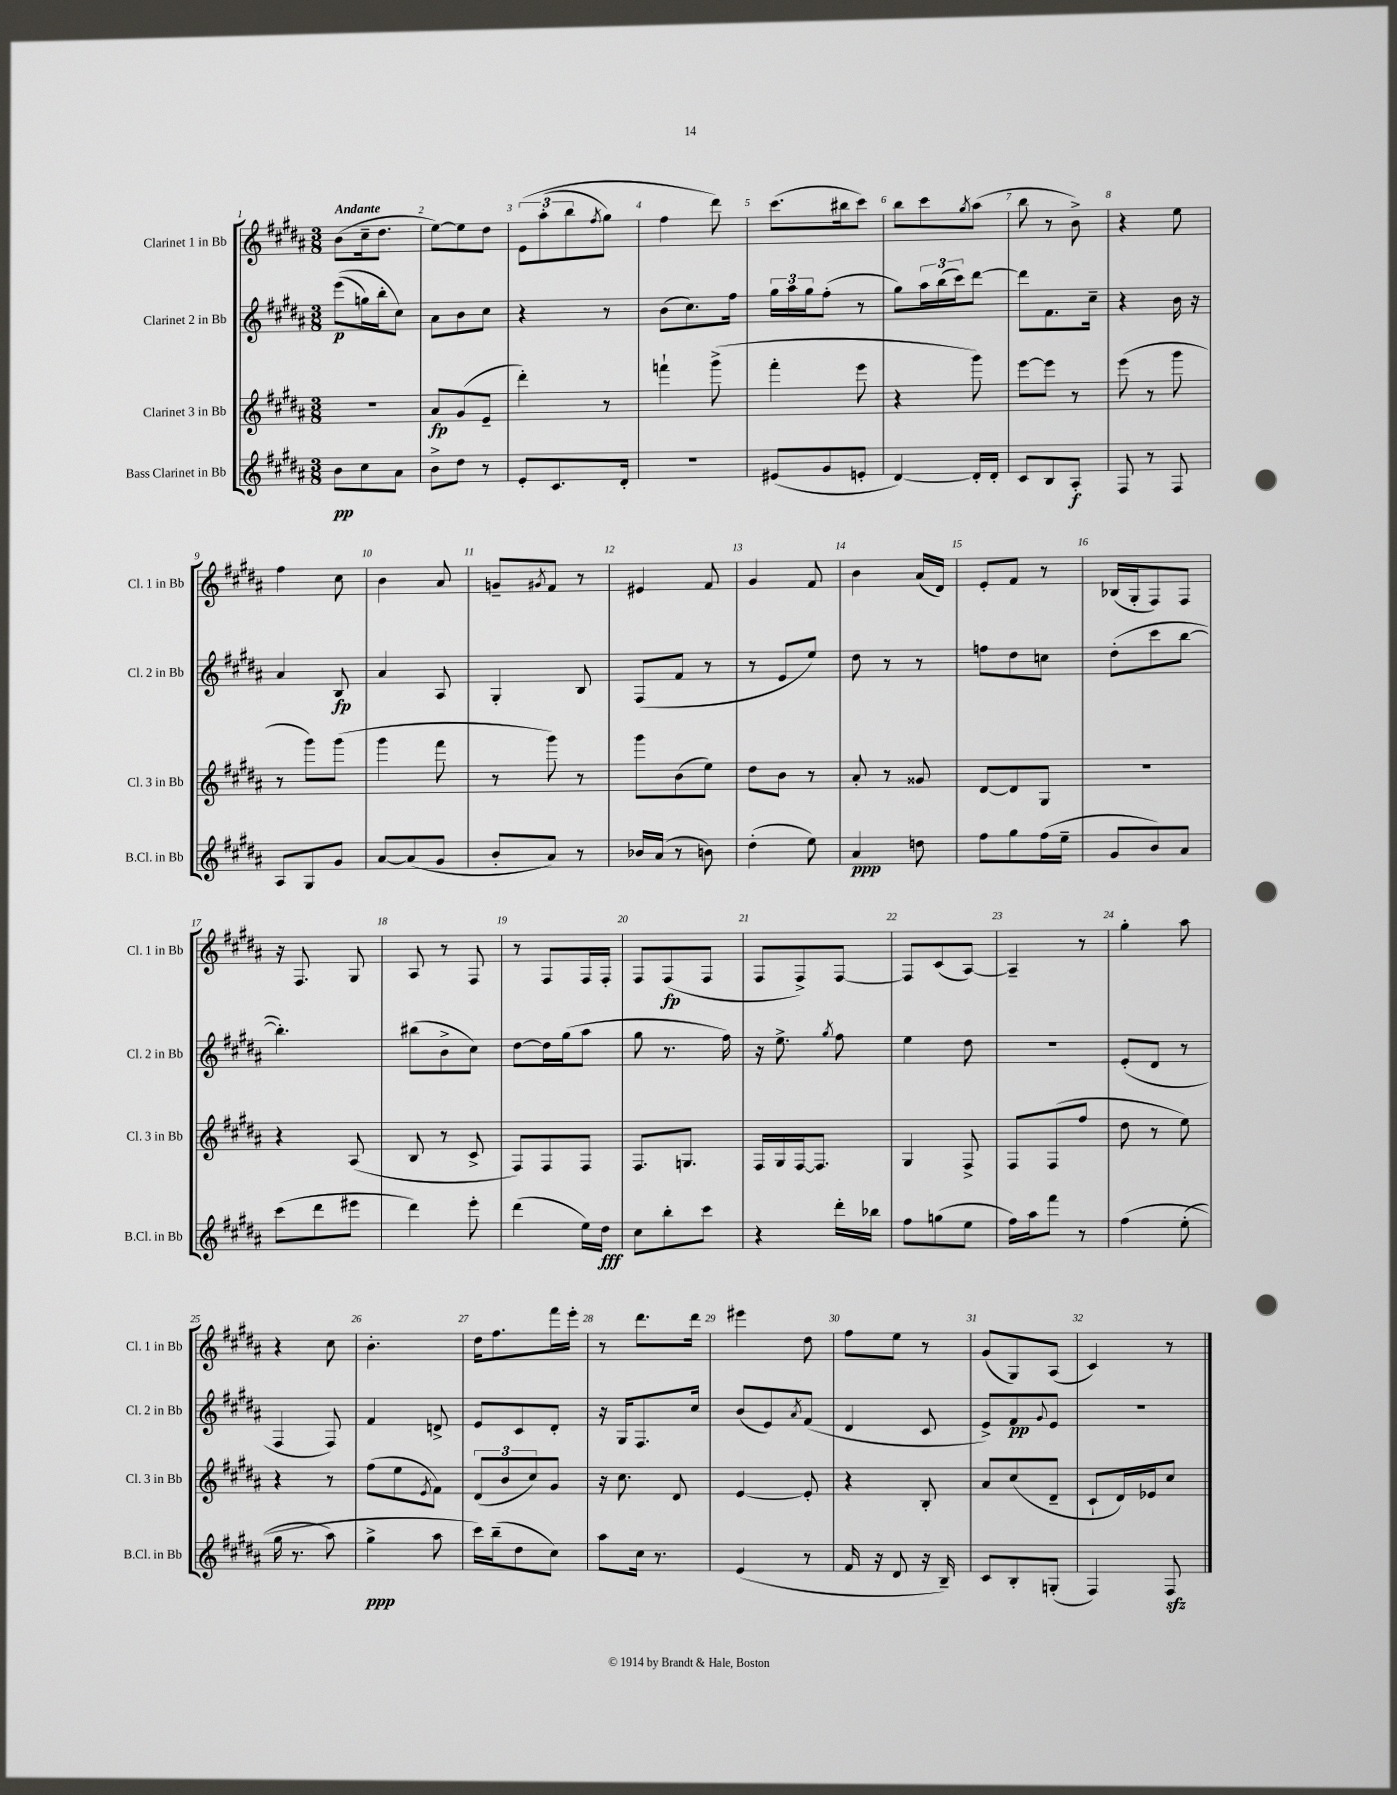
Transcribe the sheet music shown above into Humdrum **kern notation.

**kern	**kern	**kern	**kern
*staff4	*staff3	*staff2	*staff1
*clefG2	*clefG2	*clefG2	*clefG2
*k[f#c#g#d#a#]	*k[f#c#g#d#a#]	*k[f#c#g#d#a#]	*k[f#c#g#d#a#]
*M3/8	*M3/8	*M3/8	*M3/8
8b	4.r	&((8eee	(8b
8cc#	.	16gg)	16cc#~
.	.	16bb'	8.dd#
8a#	.	8cc#&)	.
=	=	=	=
8b^	8a#	8a#	[8ee)
8dd#	(8g#	8b	8ee]
8r	8e~	8cc#	8dd#
=	=	=	=
8e'	4ddd#')	4r	&(12e
.	.	.	(12aa#'
8.c#	.	.	.
.	.	.	12bb
.	.	.	8qff#
.	8r	8r	8gg#)
16d#'	.	.	.
=	=	=	=
4.r	4fff`	(8b	4ff#
.	.	8.cc#)	.
.	(8ggg#^	.	8ddd#&)
.	.	16ff#	.
=	=	=	=
(8e#	4fff#'	24gg#	(8.ccc#
.	.	24aa#	.
.	.	24gg#	.
8g#	.	(8ff#'	.
.	.	.	16bb#
8e'	8eee	8r	8ccc#)
=	=	=	=
[4d#)	4r	8gg#)	8bb
.	.	24aa#	8ccc#
.	.	(24bb	.
.	.	24ccc#)	.
.	.	.	8qgg#
16d#']	8ggg#)	[8ddd#	(8aa#
16d#'	.	.	.
=	=	=	=
8c#	[8eee	8ddd#]	8bb
8B	8eee]	8.f#	8r
8A#'	8r	.	8b^)
.	.	16cc#~	.
=	=	=	=
8F#	(8eee	4r	4r
8r	8r	.	.
8F#	8ggg#	16b	8ee
.	.	16r	.
=	=	=	=
8A#	8r	4a#	4ff#
8G#	8ggg#)	.	.
8g#	(8ggg#	8B	8cc#
=	=	=	=
[8a#	4ggg#	4a#	4b
(8a#]	.	.	.
8g#	8fff#	8A#	8a#
=	=	=	=
8b'	8r	4G#'	8g~
.	.	.	8qg#
8a#)	8ggg#)	.	8f#
8r	8r	8B	8r
=	=	=	=
16b-	8ggg#	(8F#	4e#
(16a#	.	.	.
8r	(8b	8f#	.
8b)	8ee)	8r	8f#
=	=	=	=
(4dd#'	8dd#	8r	4g#
.	8b	8e	.
8ee)	8r	8ee)	8f#
=	=	=	=
4a#	8a#'	8dd#	4b
.	8r	8r	.
8dd	8g##	8r	(16a#
.	.	.	16d#)
=	=	=	=
8ff#	[8d#	8ff	8e'
8gg#	8d#]	8dd#	8f#
(16ff#	8G#	8cc	8r
16ee~	.	.	.
=	=	=	=
8g#	4.r	(8dd#'	(16B-
.	.	.	16G#'
8b)	.	8ccc#	8F#)
8a#	.	[8bb	8F#
=	=	=	=
(8ccc#	4r	4.bb'])	16r
.	.	.	8.F#
8ddd#	.	.	.
8eee#	(8A#	.	8G#
=	=	=	=
4ddd#)	8B	(8bb#	8A#
.	8r	8b^	8r
8eee'	8c#^	8cc#)	8F#
=	=	=	=
(4ddd#	8F#)	[8dd#	8r
.	8F#	16dd#]	8F#
.	.	(16gg#	.
16ee)	8F#	8aa#	16F#
16dd#	.	.	16F#'
=	=	=	=
8cc#	8.F#	8gg#	8F#
8bb'	.	8.r	(8F#
.	8.G	.	.
8ccc#	.	.	8F#
.	.	16ff#)	.
=	=	=	=
4r	16F#	16r	8F#
.	16G#	8.ee^	.
.	[16F#	.	8F#^)
.	8.F#]	.	.
.	.	8qgg#	.
16ddd#'	.	8ff#	[8F#
16bb-	.	.	.
=	=	=	=
8ff#	4G#	4ee	8F#]
(8gg	.	.	(8c#
8ee	8F#^	8dd#	[8A#)
=	=	=	=
16ff#)	8F#	4.r	4A#~]
16aa#	.	.	.
8fff#	(8F#	.	.
8r	8ff#	.	8r
=	=	=	=
&(4ff#	8dd#	(8e'	4gg#'
.	8r	8d#	.
(8ee'	8ee)	8r	8aa#
=	=	=	=
16gg#	4r	4F#	4r
8.r	.	.	.
8aa#)	8r	8F#)	8cc#
=	=	=	=
4gg#^	(8ff#	4f#	4.b'
.	8ee	.	.
.	8qe	.	.
8aa#	8f#)	8d^	.
=	=	=	=
16ccc#&)	(12d#	8e	16dd#
(16bb~	.	.	8.ff#
.	12b	.	.
8dd#	.	8c#	.
.	12cc#)	.	.
8cc#)	8g#	8d#'	16fff#
.	.	.	16eee'
=	=	=	=
8aa#	16r	16r	8r
.	8.cc#	16G#	.
16cc#	.	8.F#	8.ddd#
8.r	.	.	.
.	8d#	.	.
.	.	16cc#	16ddd#
=	=	=	=
(4e	[4e	(8b	4eee#
.	.	8e)	.
.	.	8qa#	.
8r	8e']	(8f#	8dd#
=	=	=	=
16f#	4r	4d#	8ff#
16r	.	.	.
8d#	.	.	8ee
16r	8B'	8c#	8r
16B~)	.	.	.
=	=	=	=
8c#	8a#	8e^)	(8g#
8B'	(8cc#	8f#	8G#)
.	.	8qqg#	.
(8G'	8d#~	8e	(8A#
=	=	=	=
4F#)	8c#`	4.r	4c#)
.	16d#)	.	.
.	16e-	.	.
8F#	8cc#	.	8r
==	==	==	==
*-	*-	*-	*-
